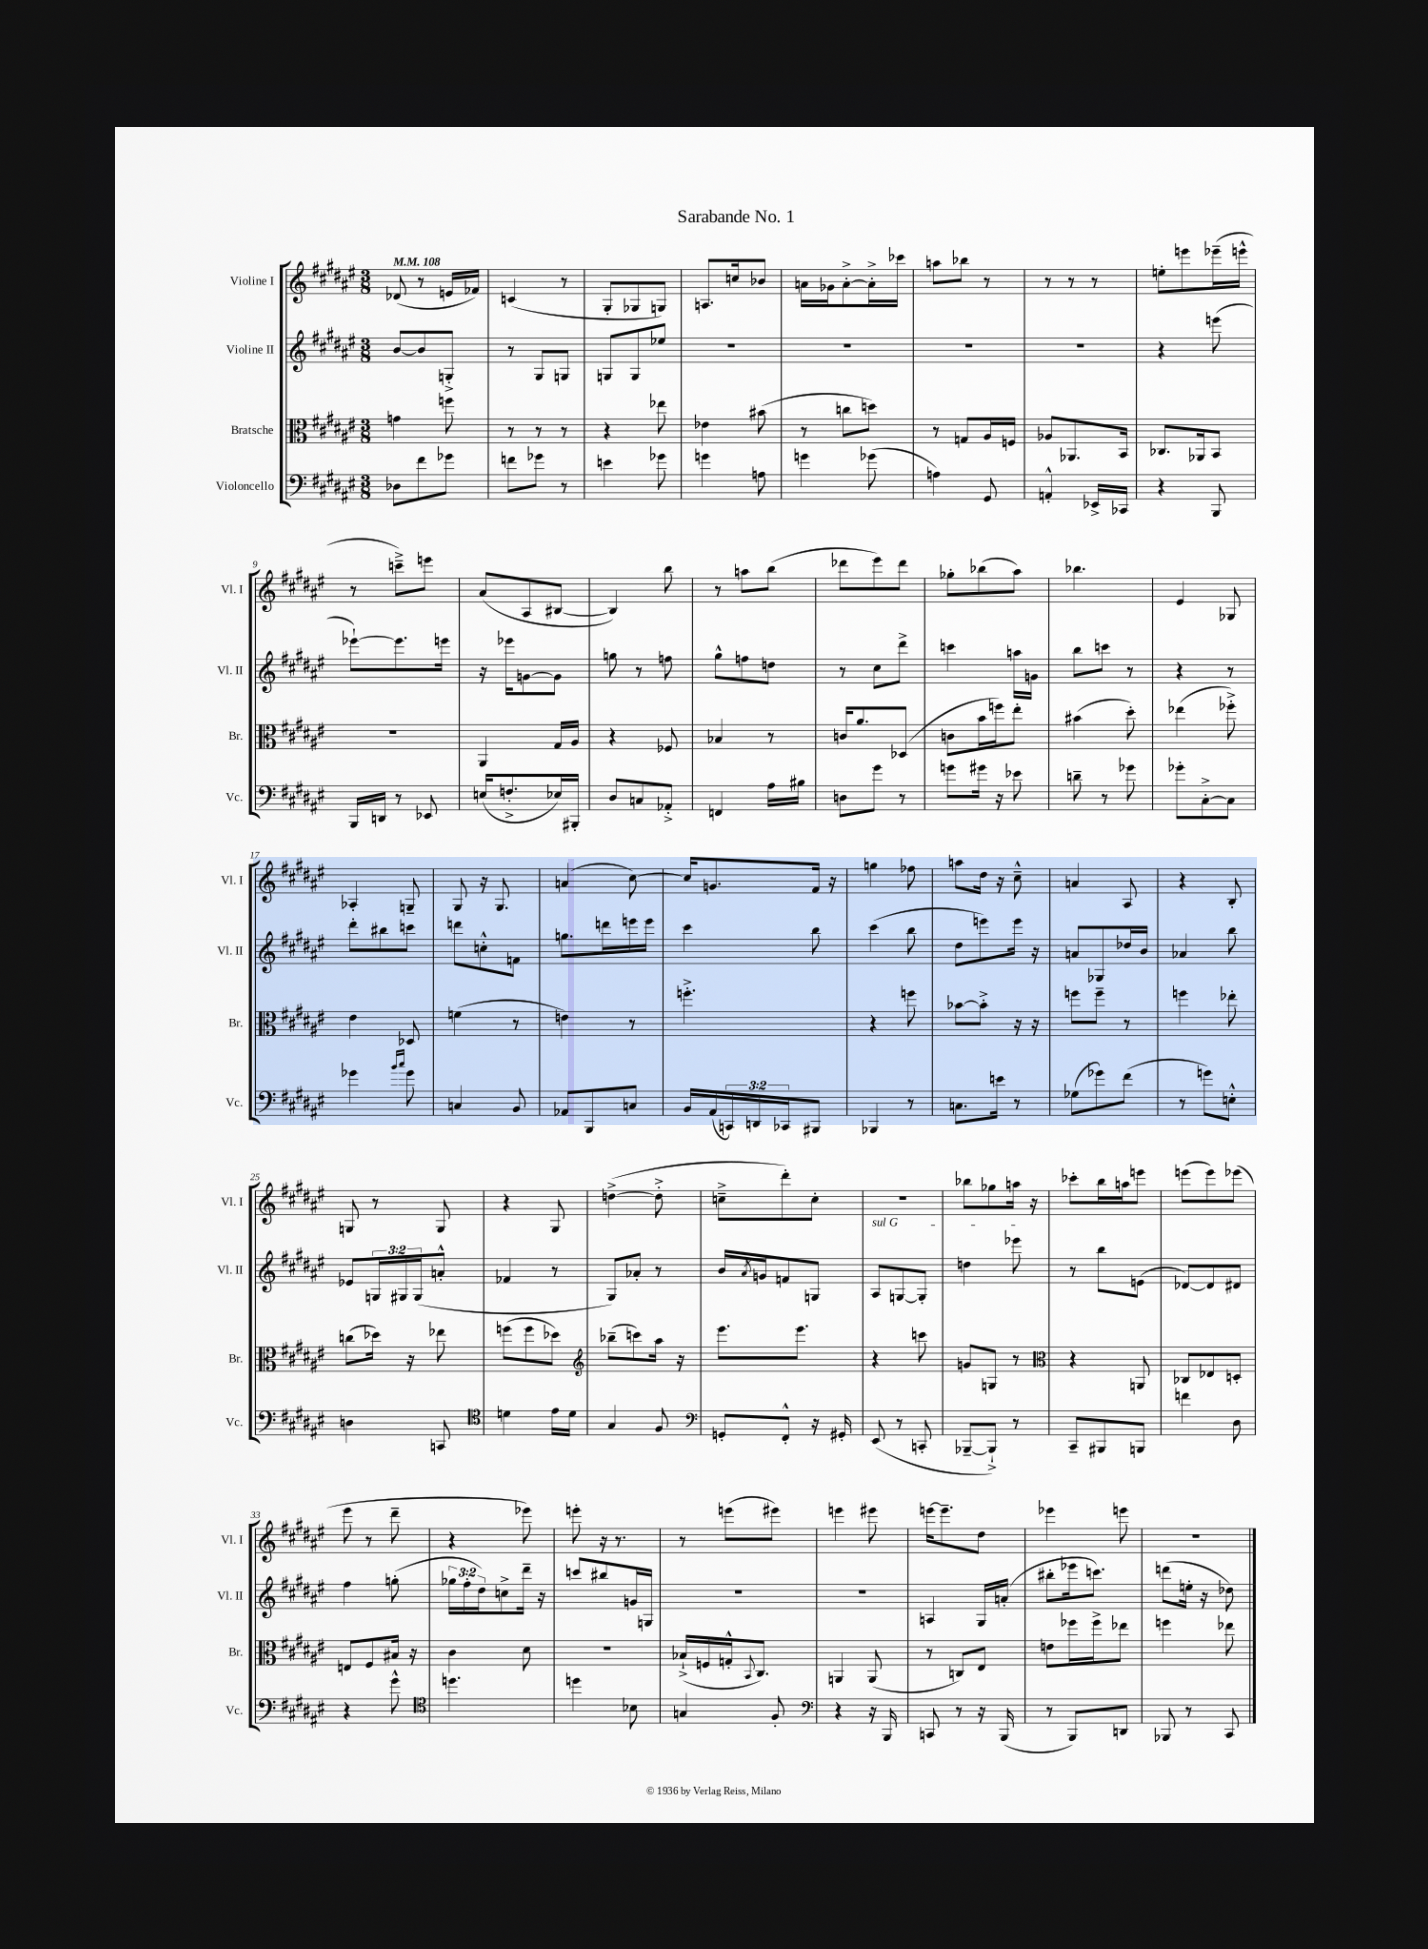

**kern	**kern	**kern	**kern
*staff4	*staff3	*staff2	*staff1
*clefF4	*clefC3	*clefG2	*clefG2
*k[f#c#g#d#a#e#]	*k[f#c#g#d#a#e#]	*k[f#c#g#d#a#e#]	*k[f#c#g#d#a#e#]
*M3/8	*M3/8	*M3/8	*M3/8
*MM108	*MM108	*MM108	*MM108
8D-	4g	[8b	(8d-
8f#	.	8b]	8r
8g-	8ff	8G'^	16e
.	.	.	16f-)
=	=	=	=
8f	8r	8r	(4c
8g-	8r	8G#	.
8r	8r	8G	8r
=	=	=	=
4e	4r	8G	8G#'
.	.	8G	8G-
8g-	8ee-	8ee-	8G)
=	=	=	=
4g	4e-	4.r	8.A
.	.	.	16cc
8A	(8b#	.	8b-
=	=	=	=
4g	8r	4.r	16a
.	.	.	16g-
.	8cc	.	[8a'^
(8g-	8dd)	.	16a'^]
.	.	.	16ccc-
=	=	=	=
4A)	8r	4.r	8aa
.	8G	.	8bb-
8GG#	16A#	.	8r
.	16F	.	.
=	=	=	=
4AA'^^	8A-	4.r	8r
.	8.AA-	.	8r
16EE-^	.	.	8r
16CC-	16BB	.	.
=	=	=	=
4r	8.C-	4r	8ee'
.	.	.	8eee
.	16AA-	.	.
8BBB	8BB	(8eee	(16eee-~
.	.	.	16eee^^
=	=	=	=
16BBB	4.r	[8eee-`)	8r
16DD	.	.	.
8r	.	8.eee-]	8ccc~^)
8EE-	.	.	8eee
.	.	16eee	.
=	=	=	=
(16E	4AA#	16r	(8a#
8.F'^	.	16eee-	.
.	.	[8g	8A#
16E-)	16G#	8g]	[8B#
16BBB#'	16A#	.	.
=	=	=	=
8D#	4r	8gg	4B#])
8C	.	8r	.
8AA-'^	8F-	8ff	8bb
=	=	=	=
4FF	4B-	8gg#^^	8r
.	.	8ff	8aa
16A#	8r	8dd	(8bb
16B#	.	.	.
=	=	=	=
8D	16c	8r	8ddd-
.	8.a#	.	.
8g#	.	8cc#	8eee#)
8r	(8D-	8ddd#^	8ddd-
=	=	=	=
8g	8c	4ccc	8gg-'
16g#	16b	.	(8bb-
16r	16ff)	.	.
8e-	8ee#'	16aa	8aa#)
.	.	16g	.
=	=	=	=
8d~	(4b#	8bb	4.bb-
8r	.	8ccc	.
8g-	8dd#')	8r	.
=	=	=	=
8g-'	(4ee-	4r	4e#
[8C#'^	.	.	.
8C#]	8ff-'^)	8r	8G-
=	=	=	=
4g-	4e#	8ddd#'	4A-'
.	.	8bb#	.
16qqb	.	.	.
16qqcc#	.	.	.
8g-	8D-	8ccc	8G~
=	=	=	=
4C	(4f	8ddd	8G#
.	.	8cc'^^	16r
.	.	.	8.G#
8BB	8r	8f	.
=	=	=	=
8AA-	4e)	8.gg	(4a
8BBB	.	.	.
.	.	16ddd	.
8C	8r	16eee	[8cc#)
.	.	16eee	.
=	=	=	=
16BB	4.ff'^	4ccc#	16cc#]
(16AA#	.	.	8.g
24CC)	.	.	.
24DD	.	.	.
24CC-	.	.	.
8BBB#	.	8bb	16f#
.	.	.	16r
=	=	=	=
4BBB-	4r	(4ccc#	4gg
8r	8ff	8bb	8ff-
=	=	=	=
8.C	[8b-	8dd#	8aa
.	8b-'^]	8eee)	16dd#
16e	.	.	16r
8r	16r	16eee	8cc#~^^
.	16r	16r	.
=	=	=	=
(8G-	8ff	8a	4a
8g-)	8ff~	8G-	.
(8f#	8r	16dd-	8A#
.	.	16b	.
=	=	=	=
8r	4ff	4a-	4r
8g)	.	.	.
8E'^^	8ee-'	8bb	8B'
=	=	=	=
4D	(8cc	8e-	8G
.	16dd-)	24G	8r
.	.	24G#	.
.	16r	.	.
.	.	(24G#	.
8CC	8ee-	8a'^^	8G
=	=	=	=
*clefC4	*	*	*
4d	(8ff	4f-	4r
.	8ff	.	.
16e#	8dd-)	8r	8G#
16d	.	.	.
=	=	=	=
*	*clefG2	*	*
4G#	(8bb-~	8G#)	([4dd^
.	8ccc)	8a-'	.
8F#	16aa#	8r	8dd'^]
.	16r	.	.
=	=	=	=
*clefF4	*	*	*
8GG'	8.eee#	16b	8cc~^
.	.	8qa#	.
.	.	16g	.
8FF#'^^	.	8f	8ddd#')
.	8.eee#	.	.
16r	.	8G	8cc'
16GG#'	.	.	.
=	=	=	=
(8EE#	4r	8A#	4.r
8r	.	[8G	.
8CC'	8ccc	8G']	.
=	=	=	=
[8BBB-~	8g	4dd	8bb-
8BBB-`^])	8G	.	8gg-
8r	8r	8eee-	16aa
.	.	.	16r
=	=	=	=
*	*clefC3	*	*
8CC#~	4r	8r	8ccc-'
8BBB#	.	8bb	16bb
.	.	.	16aa
8BBB	8AA	(8e	8eee
=	=	=	=
4f	8C-	[8d-)	(8eee
.	8E-	8d-]	8eee)
8D#	8D'	8d#	(8eee-
=	=	=	=
4r	8E	4ff#	8eee#
.	8F#	.	8r
8g#^^	16B#	(8gg'	8ddd#~
.	16r	.	.
=	=	=	=
*clefC4	*	*	*
4.dd	4c#	24gg-	4r
.	.	24ff#'	.
.	.	24dd#)	.
.	.	8cc^	.
.	8d#	16ddd#~	8eee-)
.	.	16r	.
=	=	=	=
4dd	4.r	8ccc	8eee'
.	.	8bb#	16r
.	.	.	8.r
8B-	.	16g	.
.	.	16G	.
=	=	=	=
4G	(16B-`^	4.r	8r
.	16F	.	.
.	16G'^^	.	(8eee
.	8qqBB	.	.
.	8.C#)	.	.
8F#'	.	.	8eee#)
=	=	=	=
*clefF4	*	*	*
4r	4AA	4.r	4eee
16r	(8AA	.	8eee#
16BBB	.	.	.
=	=	=	=
8CC	8r	4A	[16eee
.	.	.	8.eee~]
8r	8C)	.	.
16r	8E#	16G#	8dd#
(16BBB	.	(16a'	.
=	=	=	=
8r	8e	8bb#'	4eee-
8BBB)	16ff-	16eee-	.
.	16ff-^	8.ccc)	.
8DD	8ee-	.	8eee
=	=	=	=
8BBB-	4ff	(8ddd	4.r
8r	.	16ee'	.
.	.	16r	.
8CC#	8ee-	8dd-)	.
==	==	==	==
*-	*-	*-	*-
